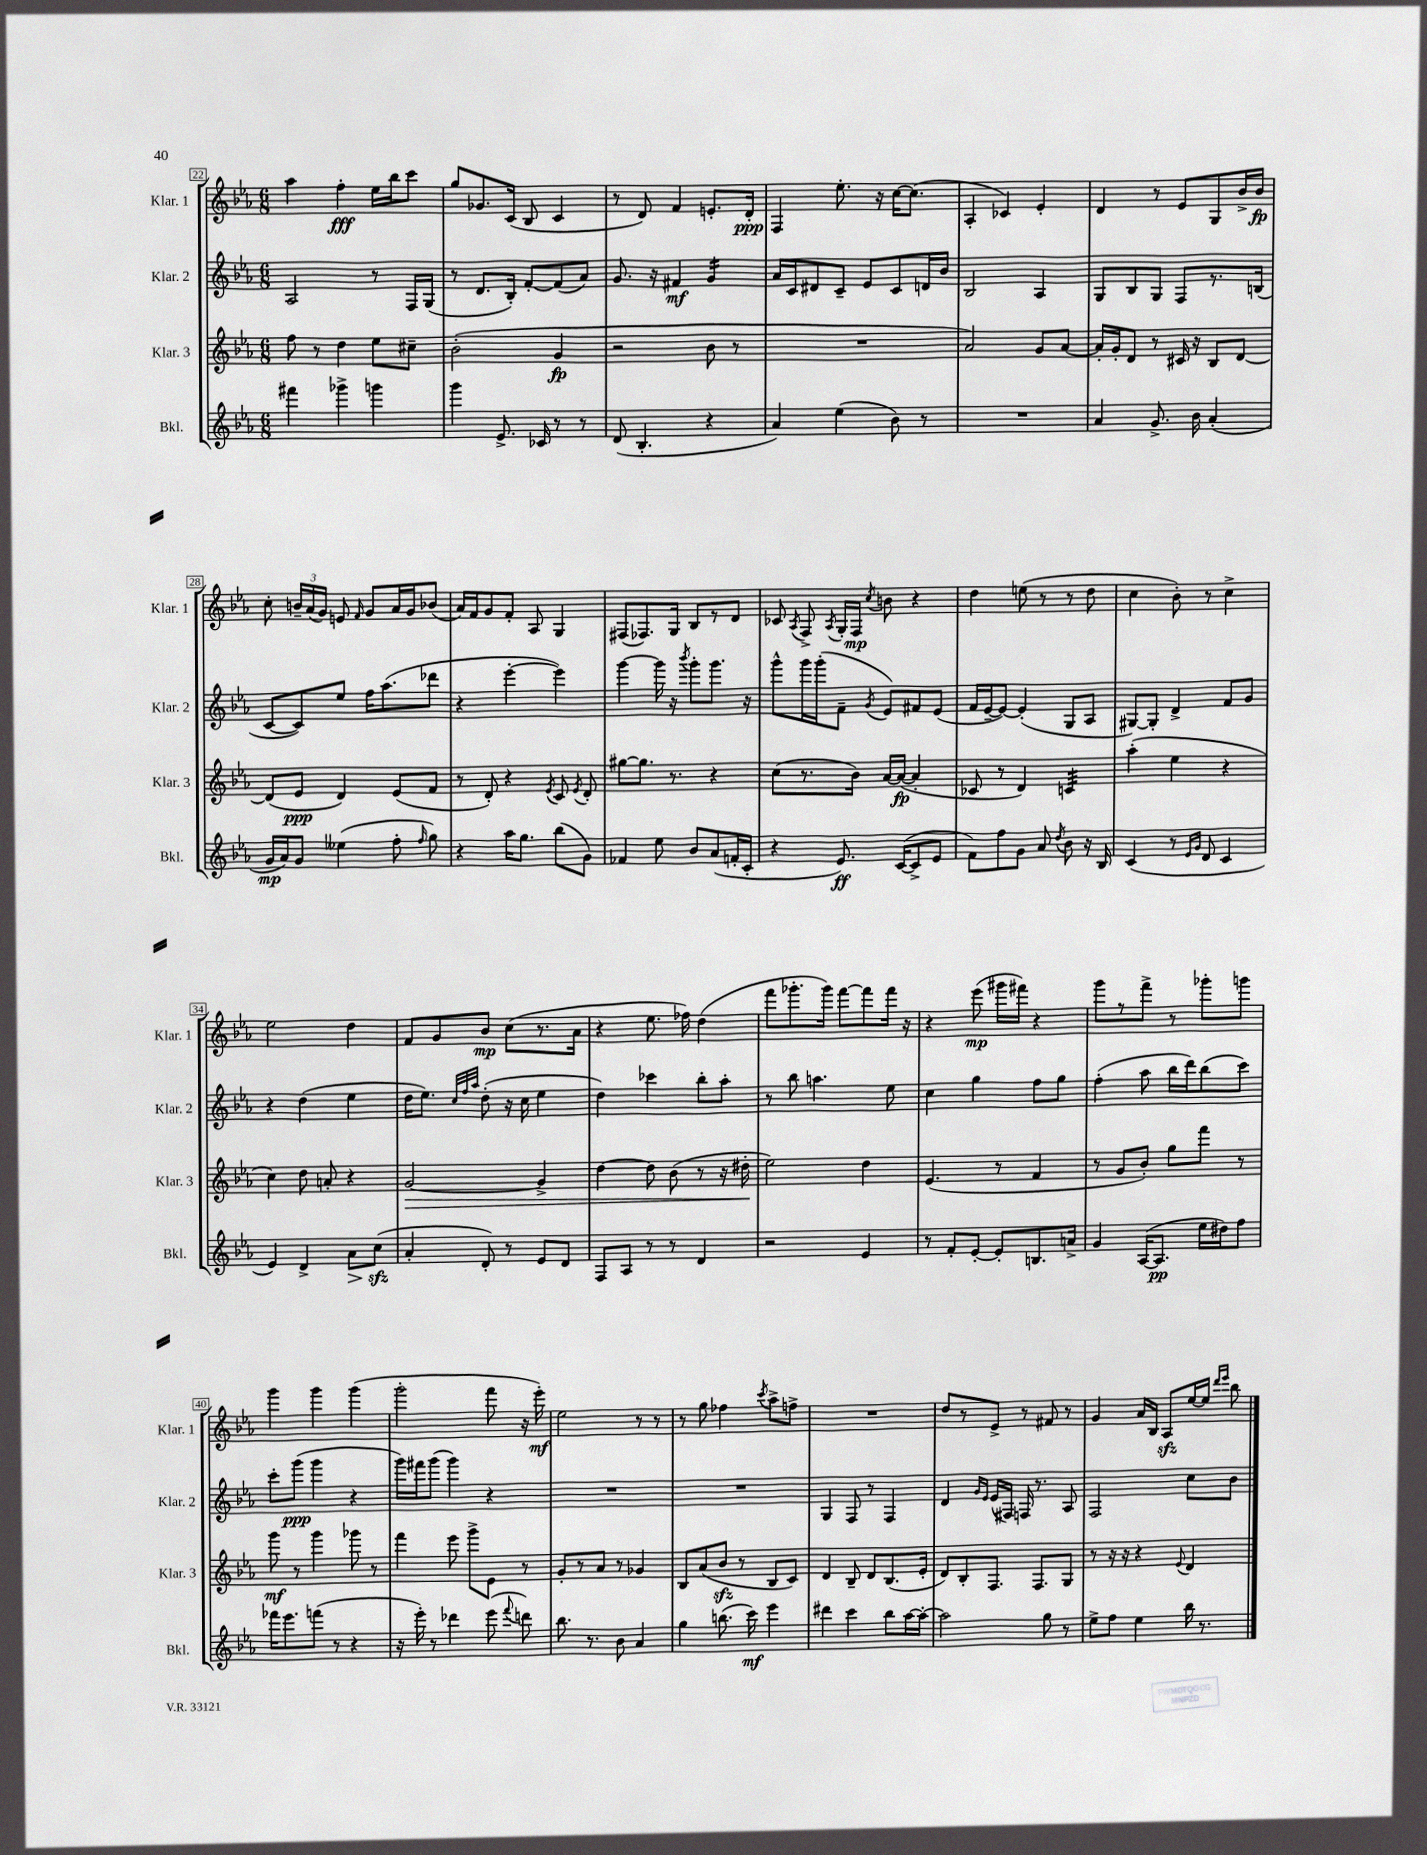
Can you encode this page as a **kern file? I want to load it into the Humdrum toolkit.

**kern	**dynam	**kern	**dynam	**kern	**dynam	**kern	**dynam
*part4	*part4	*part3	*part3	*part2	*part2	*part1	*part1
*staff4	*staff4	*staff3	*staff3	*staff2	*staff2	*staff1	*staff1
*I"Bkl.	*	*I"Klar. 3	*	*I"Klar. 2	*	*I"Klar. 1	*
*I'Bkl.	*	*I'Klar. 3	*	*I'Klar. 2	*	*I'Klar. 1	*
*clefG2	*	*clefG2	*	*clefG2	*	*clefG2	*
*k[b-e-a-]	*	*k[b-e-a-]	*	*k[b-e-a-]	*	*k[b-e-a-]	*
*M6/8	*	*M6/8	*	*M6/8	*	*M6/8	*
=22	=22	=22	=22	=22	=22	=22	=22
4fff#X\	.	8ff\	.	2A-/	.	4aa-\	.
.	.	8r	.	.	.	.	.
4ggg-X^\	.	4dd\	.	.	.	4ff'\	fff
4gggn\	.	8ee-\L	.	8r	.	16ee-\LL	.
.	.	.	.	.	.	16bb-\J	.
.	.	8cc#X~\J	.	16F/LL	.	8ccc\J	.
.	.	.	.	(16G/JJ	.	.	.
=23	=23	=23	=23	=23	=23	=23	=23
4ggg\	.	(2b-'\	.	8r	.	8gg/L	.
.	.	.	.	8.d/L	.	8.g-X/	.
8.e-^/	.	.	.	.	.	.	.
.	.	.	.	16B-'/Jk)	.	(16c/Jk	.
.	.	.	.	[8f'/L	.	8B-/	.
16c-X/	.	.	.	.	.	.	.
8r	.	4g/	fp	(8f/]	.	4c/	.
8r	.	.	.	8a-/J)	.	.	.
=24	=24	=24	=24	=24	=24	=24	=24
(8d/	.	2r	.	8.g/	.	8r	.
4.B-'/	.	.	.	.	.	8d/)	.
.	.	.	.	16r	.	.	.
.	.	.	.	4f#X/	mf	4f/	.
*	*	*	*	*tremolo	*	*	*
4r	.	8b-\	.	16g/LL	.	8.en'/L	.
.	.	.	.	16g/	.	.	.
.	.	8r	.	16g/	.	.	.
.	.	.	.	16g/JJ	.	16d'/Jk	ppp
*	*	*	*	*Xtremolo	*	*	*
=25	=25	=25	=25	=25	=25	=25	=25
4a-/)	.	2.r	.	16a-/LL	.	4F/	.
.	.	.	.	16c/J	.	.	.
.	.	.	.	8d#X/	.	.	.
(4ee-\	.	.	.	8c~/J	.	8.ee-'\	.
.	.	.	.	8e-/L	.	.	.
.	.	.	.	.	.	16r	.
8b-\)	.	.	.	8c/	.	[16cc\KL	.
.	.	.	.	.	.	(8.cc\J]	.
8r	.	.	.	16dn/L	.	.	.
.	.	.	.	16b-/JJ	.	.	.
=26	=26	=26	=26	=26	=26	=26	=26
2.r	.	2a-/)	.	2B-/	.	4A-'/	.
.	.	.	.	.	.	4c-X/)	.
.	.	8g/L	.	4A-/	.	4e-'/	.
.	.	[8a-/J	.	.	.	.	.
=27	=27	=27	=27	=27	=27	=27	=27
4a-/	.	16a-'/LL]	.	8G/L	.	4d/	.
.	.	16g'/J	.	.	.	.	.
.	.	8d/J	.	8B-/	.	.	.
8.g^/	.	8r	.	8G/J	.	8r	.
.	.	16c#X/	.	8F/L	.	8e-/L	.
16b-\	.	16r	.	.	.	.	.
(4a-'/	.	8B-/L	.	8.r	.	8G/	.
.	.	[8d/J	.	.	.	16b-^/L	.
.	.	.	.	(16Bn/Jk	.	16b-/JJ	fp
!!LO:LB:g=z
=28	=28	=28	=28	=28	=28	=28	=28
16g/LL	mp	(8d/L]	.	[8c/L	.	8cc'\	.
16a-/J)	.	.	.	.	.	.	.
8g/J	.	8e-/J	ppp	8c/])	.	24bn~/LL	.
.	.	.	.	.	.	(24a-/	.
.	.	.	.	.	.	24g/JJ)	.
(4ee--X\	.	4d/)	.	8ee-/J	.	8en/	.
.	.	.	.	.	.	16qqf/	.
.	.	.	.	16ff\KL	.	8g/L	.
.	.	.	.	(8.aa-\	.	.	.
8ff'\	.	(8e-/L	.	.	.	16a-/L	.
.	.	.	.	.	.	16g/J	.
16qqff/	.	.	.	.	.	.	.
8gg\)	.	8f/J	.	8ddd-X\J	.	(8b-X/J	.
=29	=29	=29	=29	=29	=29	=29	=29
4r	.	8r	.	4r	.	16a-/LL)	.
.	.	.	.	.	.	16f/J	.
.	.	8d'/)	.	.	.	8g/	.
16aa-\KL	.	4r	.	[4eee-'\	.	8f'/J	.
8.gg\J	.	.	.	.	.	.	.
.	.	.	.	.	.	8A-/	.
.	.	8qe-/	.	.	.	.	.
(8bb-\L	.	8c/	.	4eee-\])	.	4G/	.
.	.	8qe-/	.	.	.	.	.
8g\J)	.	8d'/	.	.	.	.	.
=30	=30	=30	=30	=30	=30	=30	=30
4f-X/	.	[8gg#X\L	.	[4ggg\	.	(8F#X/L	.
.	.	8.gg#\J]	.	.	.	8.F-X/)	.
8ee-\	.	.	.	16ggg\]	.	.	.
.	.	8.r	.	16r	.	16G/Jk	.
.	.	.	.	8qbbb-/	.	.	.
8b-/L	.	.	.	8ggg'\L	.	8B-/L	.
(8a-/	.	4r	.	8.ggg\J	.	8r	.
16fn'/L	.	.	.	.	.	8d/J	.
16c'/JJ	.	.	.	16r	.	.	.
=31	=31	=31	=31	=31	=31	=31	=31
4r	.	(8cc\L	.	8ggg^^\L	.	8c-X/	.
.	.	.	.	.	.	8qA-/	.
.	.	8.r	.	16ggg\L	.	8F^/	.
.	.	.	.	(16ggg'\J	.	.	.
.	.	.	.	.	.	8qA-/	.
8.e-/)	ff	.	.	8f~\J	.	16G'/LL	.
.	.	16b-\Jk)	.	.	.	16F/JJ	mp
.	.	.	.	8qg/	.	8qcc/	.
.	.	[16a-/LL	.	8e-/L)	.	8bn\	.
([16c/KL	.	(16a-/JJ_	fp	.	.	.	.
8c^/]	.	4a-'/]	.	8f#X/	.	4r	.
8e-/J	.	.	.	(8e-/J	.	.	.
=32	=32	=32	=32	=32	=32	=32	=32
8f\L)	.	8c-X/	.	16f/LL	.	4dd\	.
.	.	.	.	[16e-~/J	.	.	.
8ff\	.	8r	.	8e-/J_)	.	.	.
8g\J	.	4d/)	.	(4e-'/]	.	(8een\	.
8a-/	.	.	.	.	.	8r	.
8qdd/	.	.	.	.	.	.	.
*	*	*tremolo	*	*	*	*	*
8b-\	.	32cn/LLL	.	8G/L	.	8r	.
.	.	32cn/	.	.	.	.	.
.	.	32cn/	.	.	.	.	.
.	.	32cn/	.	.	.	.	.
16r	.	32cn/	.	8A-/J	.	8dd\	.
.	.	32cn/	.	.	.	.	.
16B-/	.	32cn/	.	.	.	.	.
.	.	32cn/JJJ	.	.	.	.	.
*	*	*Xtremolo	*	*	*	*	*
=33	=33	=33	=33	=33	=33	=33	=33
(4c/	.	(4aa-'\	.	[8G#X/L)	.	4cc\	.
.	.	.	.	8G#'/J]	.	.	.
8r	.	4ee-\	.	4d^/	.	8b-'\)	.
16qqe-/LL	.	.	.	.	.	.	.
16qqg/JJ	.	.	.	.	.	.	.
8d/	.	.	.	.	.	8r	.
4c/	.	4r	.	8f/L	.	4cc^\	.
.	.	.	.	8g/J	.	.	.
!!LO:LB:g=z
=34	=34	=34	=34	=34	=34	=34	=34
4e-/)	.	4cc\)	.	4r	.	2ee-\	.
4d^/	.	8dd\	.	(4dd\	.	.	.
.	.	8an'/	.	.	.	.	.
!	!LO:HP:b	!	!	!	!	!	!
8a-\L	>	4r	.	4ee-\	.	4dd\	.
(8cczz\J	.	.	.	.	.	.	.
.	]	.	.	.	.	.	.
=35	=35	=35	=35	=35	=35	=35	=35
!	!	!	!LO:HP:b	!	!	!	!
4a-'/	.	[2g/	>	16dd\KL	.	8f/L	.
.	.	.	.	8.ee-\J)	.	.	.
.	.	.	.	.	.	8g/	.
.	.	.	.	32qqcc/LLL	.	.	.
.	.	.	.	32qqff/	.	.	.
.	.	.	.	32qqaa-/JJJ	.	.	.
8d'/)	.	.	.	(8dd'\	.	8b-/J	mp
8r	.	.	.	16r	.	(8cc\L	.
.	.	.	.	16cc\	.	.	.
8e-/L	.	4g^/]	.	4ee-\	.	8.r	.
8d/J	.	.	.	.	.	.	.
.	.	.	.	.	.	16a-\Jk	.
=36	=36	=36	=36	=36	=36	=36	=36
8F/L	.	[4dd\	.	4dd\)	.	4r	.
8A-/J	.	.	.	.	.	.	.
8r	.	8dd\]	.	4ccc-X\	.	8.ee-\	.
8r	.	(8b-\	.	.	.	.	.
.	.	.	.	.	.	16ff-X\)	.
4d/	.	8r	.	8bb-'\L	.	(4dd\	.
.	.	16r	.	8aa-'\J	.	.	.
.	.	16dd#X'\	.	.	.	.	.
.	.	.	]	.	.	.	.
=37	=37	=37	=37	=37	=37	=37	=37
2r	.	2ee-\)	.	8r	.	8fff\L	.
.	.	.	.	8bb-\	.	8.ggg-X'\	.
.	.	.	.	4.aan\	.	.	.
.	.	.	.	.	.	16ggg-\Jk)	.
.	.	.	.	.	.	[8fff\L	.
4e-/	.	4dd\	.	.	.	8fff\]	.
.	.	.	.	8ee-\	.	16fff\Jk	.
.	.	.	.	.	.	16r	.
=38	=38	=38	=38	=38	=38	=38	=38
8r	.	(4.e-/	.	4cc\	.	4r	.
8f'/L	.	.	.	.	.	.	.
[8e-'/J	.	.	.	4gg\	.	(8eee-\	mp
8e-'/L]	.	8r	.	.	.	16ggg#X\LL	.
.	.	.	.	.	.	16fff#X\JJ)	.
8.Bn/	.	4f/	.	8ff\L	.	4r	.
.	.	.	.	8gg\J	.	.	.
16an^/Jk	.	.	.	.	.	.	.
=39	=39	=39	=39	=39	=39	=39	=39
4g/	.	8r	.	(4ff'\	.	8ggg\L	.
.	.	8g/L	.	.	.	8r	.
([16A-/KL	.	8b-'/J)	.	8aa-\	.	8fff^\J	.
8.A-/J]	pp	.	.	.	.	.	.
.	.	8gg\L	.	16bb-\LL	.	8r	.
.	.	.	.	16ddd\J)	.	.	.
16ee-\LL	.	8fff\J	.	(8bb-\	.	8ggg-X'\L	.
16dd#X\J)	.	.	.	.	.	.	.
8ff\J	.	8r	.	8ccc\J)	.	8gggn\J	.
!!LO:LB:g=z
=40	=40	=40	=40	=40	=40	=40	=40
16fff-X\KL	.	8ggg\	mf	8ccc'\L	.	4ggg\	.
8.eee-\	.	.	.	.	.	.	.
.	.	8r	.	(8ggg\J	ppp	.	.
(8fffn\J	.	4ggg\	.	4ggg\	.	4ggg\	.
8r	.	.	.	.	.	.	.
4r	.	8ggg-X\	.	4r	.	(4ggg\	.
.	.	8r	.	.	.	.	.
=41	=41	=41	=41	=41	=41	=41	=41
16r	.	4fff\	.	16ggg\LL)	.	2ggg'\	.
16eee-'\)	.	.	.	16fff#X\J	.	.	.
8r	.	.	.	(8ggg\J	.	.	.
4ddd-X\	.	8eee-\	.	4ggg\)	.	.	.
.	.	8ggg^\L	.	.	.	.	.
(8eee-\	.	8e-\J	.	4r	.	8fff\	.
8qqfff/	.	.	.	.	.	.	.
8dddn\)	.	8r	.	.	.	16r	.
.	.	.	.	.	.	16eee-'\)	mf
=42	=42	=42	=42	=42	=42	=42	=42
8.bb-\	.	8g'/L	.	2.r	.	2ee-\	.
.	.	8r	.	.	.	.	.
8.r	.	.	.	.	.	.	.
.	.	8a-/J	.	.	.	.	.
8b-\	.	8r	.	.	.	.	.
4a-/	.	4g-X/	.	.	.	8r	.
.	.	.	.	.	.	8r	.
=43	=43	=43	=43	=43	=43	=43	=43
4gg\	.	8B-/L	.	2.r	.	8r	.
.	.	(8a-/	.	.	.	8gg\	.
(8.bbn\	.	8b-zz/J	.	.	.	4ff-X\	.
.	.	8r	.	.	.	.	.
16ccc\)	mf	.	.	.	.	.	.
.	.	.	.	.	.	8qccc/	.
4eee-\	.	8B-/L	.	.	.	8aa-^\L	.
.	.	8c/J)	.	.	.	8ffn^\J	.
=44	=44	=44	=44	=44	=44	=44	=44
4ddd#X\	.	4d/	.	4G/	.	2.r	.
4ccc\	.	8B-~/	.	8F/	.	.	.
.	.	8d/L	.	8r	.	.	.
8bb-\L	.	(8.B-/	.	4F/	.	.	.
[16aa-\L	.	.	.	.	.	.	.
16aa-'\JJ_	.	16e-'/Jk	.	.	.	.	.
=45	=45	=45	=45	=45	=45	=45	=45
2aa-\]	.	8d/L)	.	4d/	.	8dd/L	.
.	.	8B-'/	.	.	.	8r	.
.	.	.	.	16qqg/LL	.	.	.
.	.	.	.	16qqe-/JJ	.	.	.
.	.	8.F/J	.	(16e-/LL	.	8e-^/J	.
.	.	.	.	16F#X/JJ)	.	.	.
.	.	.	.	16Fn/	.	8r	.
.	.	8.F/L	.	8.r	.	.	.
8gg\	.	.	.	.	.	8f#X/	.
8r	.	8G/J	.	8A-/	.	8r	.
=46	=46	=46	=46	=46	=46	=46	=46
8ee-^\L	.	8r	.	2F/	.	4g/	.
8ff\J	.	16r	.	.	.	.	.
.	.	16r	.	.	.	.	.
4ee-\	.	4r	.	.	.	16a-/LL	.
.	.	.	.	.	.	16B-/JJ	.
.	.	.	.	.	.	8A-zz/L	.
.	.	8qqe-/	.	.	.	.	.
16bb-\	.	4d/	.	8cc\L	.	[16ee-/L	.
8.r	.	.	.	.	.	16ee-/JJ]	.
.	.	.	.	.	.	16qqddd/LL	.
.	.	.	.	.	.	16qqeee-/JJ	.
.	.	.	.	8b-\J	.	8bb-\	.
==	==	==	==	==	==	==	==
*-	*-	*-	*-	*-	*-	*-	*-
